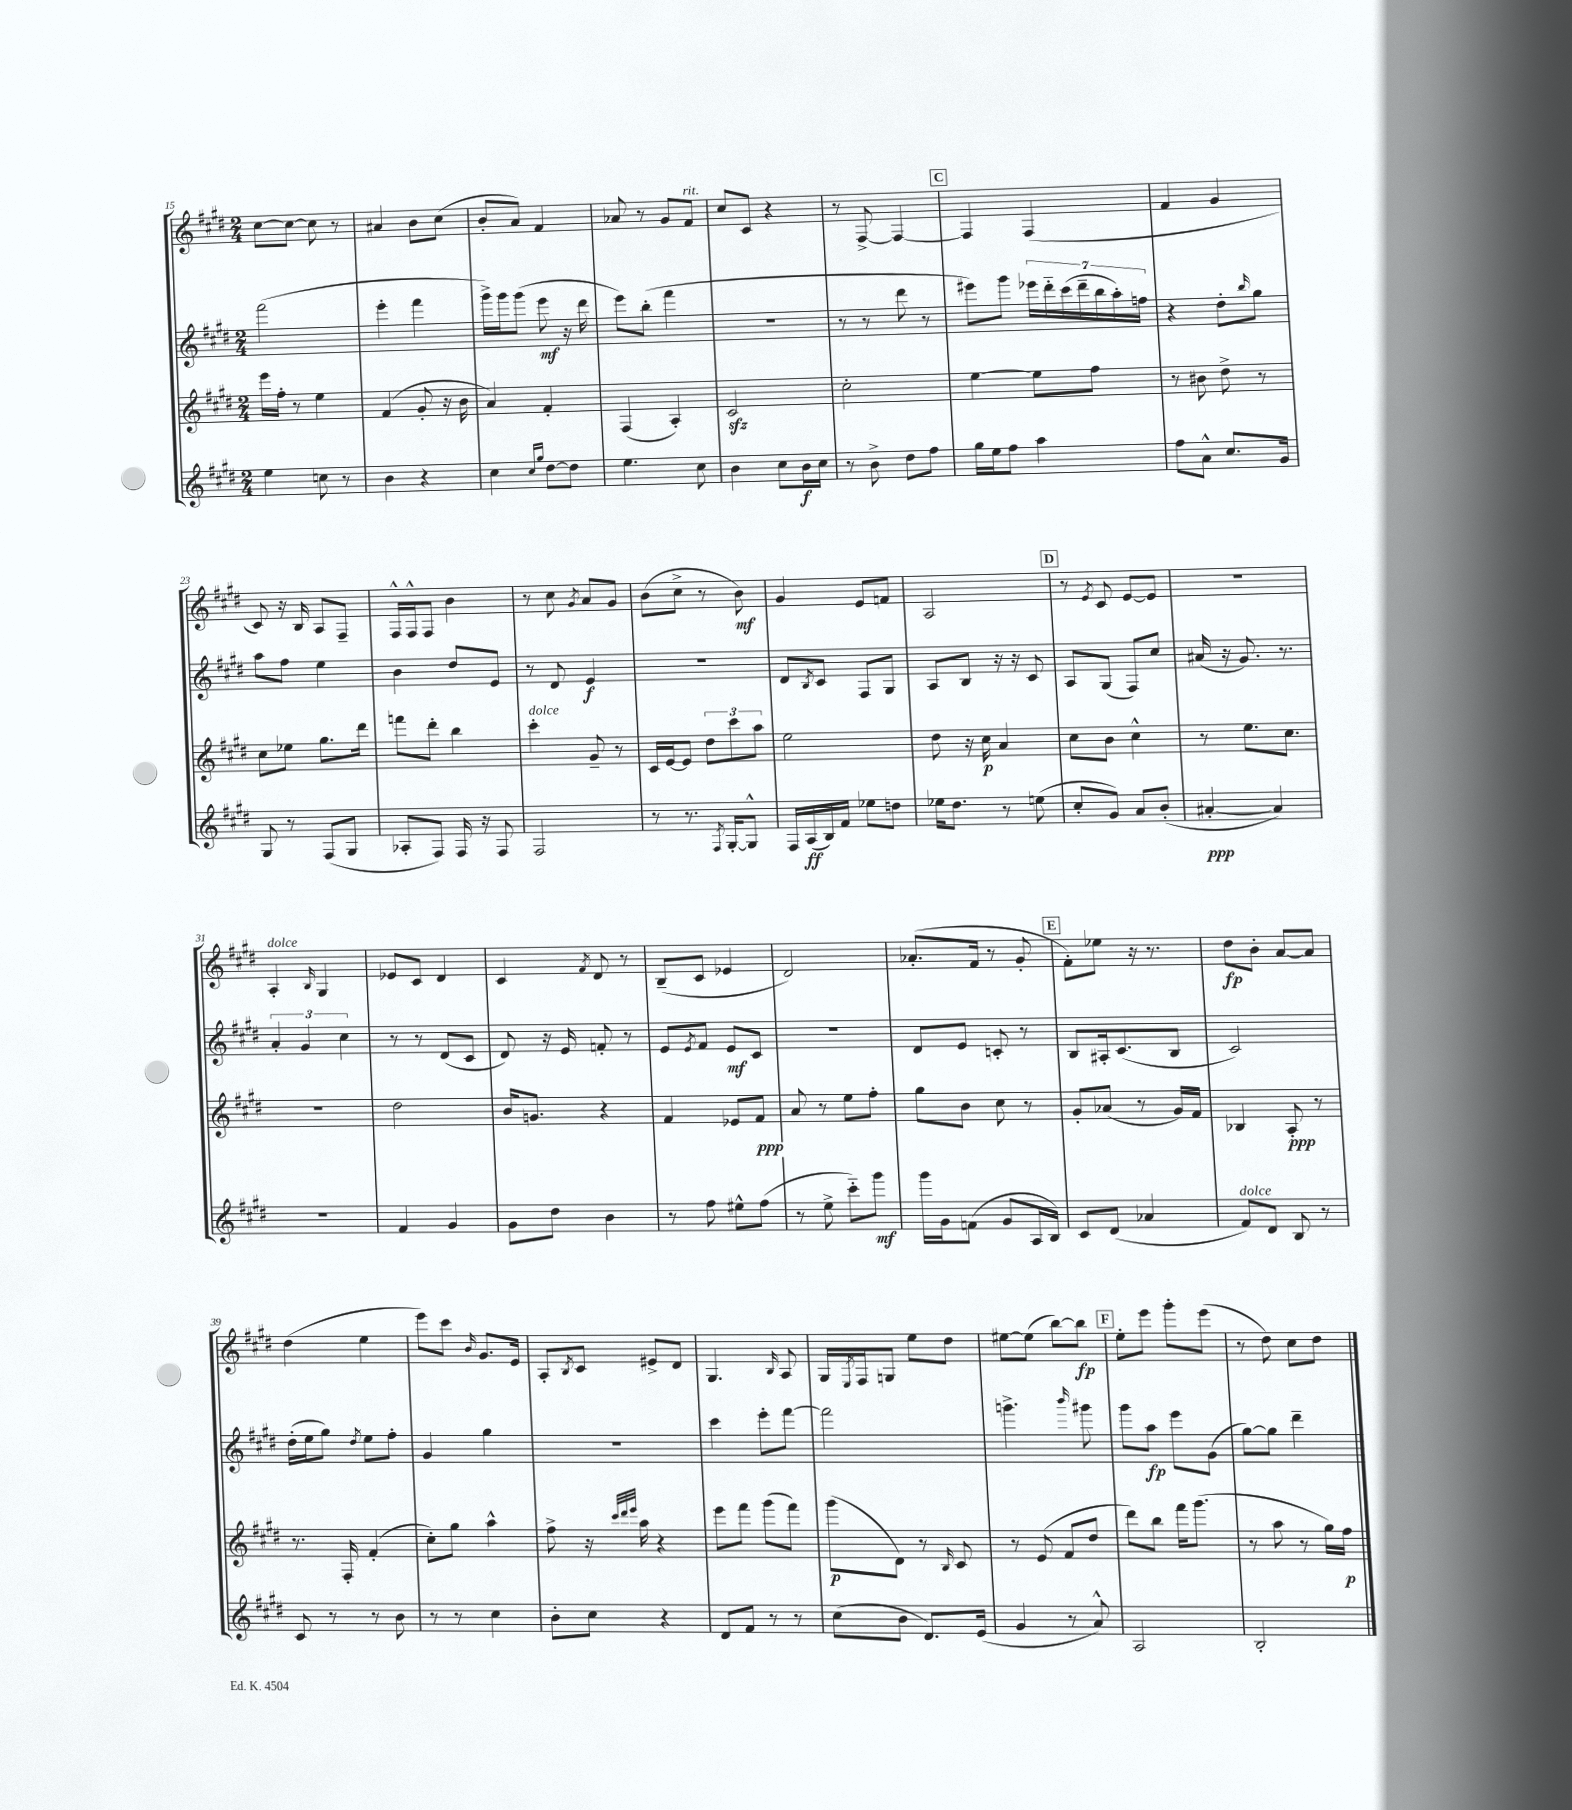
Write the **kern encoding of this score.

**kern	**dynam	**kern	**dynam	**kern	**dynam	**kern	**dynam
*part4	*part4	*part3	*part3	*part2	*part2	*part1	*part1
*staff4	*staff4	*staff3	*staff3	*staff2	*staff2	*staff1	*staff1
*clefG2	*	*clefG2	*	*clefG2	*	*clefG2	*
*k[f#c#g#d#]	*	*k[f#c#g#d#]	*	*k[f#c#g#d#]	*	*k[f#c#g#d#]	*
*M2/4	*	*M2/4	*	*M2/4	*	*M2/4	*
=15	=15	=15	=15	=15	=15	=15	=15
4ee\	.	16eee\LL	.	(2fff#\	.	[8cc#\L	.
.	.	16ff#'\JJ	.	.	.	.	.
.	.	8r	.	.	.	8cc#\J_	.
8ccn\	.	4ee\	.	.	.	8cc#\]	.
8r	.	.	.	.	.	8r	.
=16	=16	=16	=16	=16	=16	=16	=16
4b\	.	(4f#/	.	4eee'\	.	4a#X/	.
4r	.	8g#'/	.	4fff#\	.	8b\L	.
.	.	16r	.	.	.	(8cc#\J	.
.	.	16b\	.	.	.	.	.
=17	=17	=17	=17	=17	=17	=17	=17
4cc#\	.	4a/)	.	16ggg#^\LL)	.	8b'/L	.
.	.	.	.	16ggg#\J	.	.	.
.	.	.	.	(8ggg#\J	.	8a/J)	.
16qqcc#/LL	.	.	.	.	.	.	.
16qqgg#/JJ	.	.	.	.	.	.	.
[8dd#\L	.	4f#'/	.	8eee\	mf	4f#/	.
8dd#\J]	.	.	.	16r	.	.	.
.	.	.	.	16ddd#\	.	.	.
=18	=18	=18	=18	=18	=18	=18	=18
4.ee\	.	(4F#/	.	8eee\L)	.	8a-X/	.
.	.	.	.	(8bb'\J	.	8r	.
.	.	4A'/)	.	4fff#\	.	8g#/L	.
!	!	!	!	!	!	!LO:TX:a:i:t=rit.	!
8cc#\	.	.	.	.	.	8f#/J	.
=19	=19	=19	=19	=19	=19	=19	=19
4b\	.	2c#zz/	.	2r	.	8cc#/L	.
.	.	.	.	.	.	8c#/J	.
8cc#\L	.	.	.	.	.	4r	.
16b\L	f	.	.	.	.	.	.
16cc#\JJ	.	.	.	.	.	.	.
=20	=20	=20	=20	=20	=20	=20	=20
8r	.	2cc#'\	.	8r	.	8r	.
8b^\	.	.	.	8r	.	[8F#^/	.
8dd#\L	.	.	.	8ddd#\	.	4F#/_	.
8ff#\J	.	.	.	8r	.	.	.
!!LO:REH:place=s1:t=C
=21	=21	=21	=21	=21	=21	=21	=21
16gg#\LL	.	[4ee\	.	8eee#X\L)	.	4F#/]	.
16ee\J	.	.	.	.	.	.	.
8ff#\J	.	.	.	8ggg#\J	.	.	.
4aa\	.	8ee\L]	.	28eee-X\LL	.	(4F#/	.
.	.	.	.	28ddd#\	.	.	.
.	.	.	.	(28ccc#\	.	.	.
.	.	.	.	28ddd#~\	.	.	.
.	.	8ff#\J	.	.	.	.	.
.	.	.	.	28bb\	.	.	.
.	.	.	.	28aa'\)	.	.	.
.	.	.	.	28ffn\JJ	.	.	.
=22	=22	=22	=22	=22	=22	=22	=22
8ff#\L	.	8r	.	4r	.	4f#/	.
8a^^\J	.	8b#X\	.	.	.	.	.
8.cc#/L	.	8dd#^\	.	8dd#'\L	.	4g#/	.
.	.	.	.	16qqbb/	.	.	.
.	.	8r	.	8gg#\J	.	.	.
16g#/Jk	.	.	.	.	.	.	.
!!LO:LB:g=z
=23	=23	=23	=23	=23	=23	=23	=23
8G#/	.	8cc#\L	.	8aa\L	.	8c#/)	.
8r	.	8ee-X\J	.	8ff#\J	.	16r	.
.	.	.	.	.	.	16B/	.
(8F#/L	.	8.gg#\L	.	4ee\	.	8A/L	.
8G#/J	.	.	.	.	.	8F#~/J	.
.	.	16ddd#\Jk	.	.	.	.	.
=24	=24	=24	=24	=24	=24	=24	=24
8A-X'/L	.	8fffn\L	.	4b\	.	16F#^^/LL	.
.	.	.	.	.	.	16F#^^/J	.
8F#/J)	.	8ddd#'\J	.	.	.	8F#/J	.
16F#/	.	4bb\	.	8dd#/L	.	4b\	.
16r	.	.	.	.	.	.	.
8F#/	.	.	.	8e/J	.	.	.
=25	=25	=25	=25	=25	=25	=25	=25
!	!	!LO:TX:a:i:t=dolce	!	!	!	!	!
2F#/	.	4ccc#'\	.	8r	.	8r	.
.	.	.	.	8d#/	.	8cc#\	.
.	.	.	.	.	.	8qg#/	.
.	.	8g#~/	.	4e/	f	8a/L	.
.	.	8r	.	.	.	8g#/J	.
=26	=26	=26	=26	=26	=26	=26	=26
8r	.	16c#/LL	.	2r	.	(8b\L	.
.	.	[16e/J	.	.	.	.	.
8.r	.	8e/J]	.	.	.	8cc#^\J	.
.	.	12dd#\L	.	.	.	8r	.
8qF#/	.	.	.	.	.	.	.
[16G#'/KL	.	.	.	.	.	.	.
.	.	12ccc#\	.	.	.	.	.
8G#^^/J]	.	.	.	.	.	8b\)	mf
.	.	12aa\J	.	.	.	.	.
=27	=27	=27	=27	=27	=27	=27	=27
16F#/LL	.	2ee\	.	8d#/L	.	4g#/	.
(16A/	ff	.	.	.	.	.	.
.	.	.	.	8qB/	.	.	.
16B/)	.	.	.	8c#/J	.	.	.
16f#/JJ	.	.	.	.	.	.	.
8ee-X\L	.	.	.	8F#/L	.	8e/L	.
8ddn\J	.	.	.	8G#/J	.	8fn/J	.
=28	=28	=28	=28	=28	=28	=28	=28
16ee-X\KL	.	8dd#\	.	8A/L	.	2A/	.
8.dd#\J	.	.	.	.	.	.	.
.	.	16r	.	8B/J	.	.	.
.	.	16cc#\	p	.	.	.	.
8r	.	4a/	.	16r	.	.	.
.	.	.	.	16r	.	.	.
(8een\	.	.	.	8c#/	.	.	.
!!LO:REH:place=s1:t=D
=29	=29	=29	=29	=29	=29	=29	=29
8cc#'/L	.	8cc#\L	.	8A/L	.	8r	.
.	.	.	.	.	.	8qe/	.
8g#/J)	.	8b\J	.	(8G#/J	.	8c#/	.
8a/L	.	4cc#^^\	.	8F#/L)	.	[8e/L	.
(8b'/J	.	.	.	8cc#/J	.	8e/J]	.
=30	=30	=30	=30	=30	=30	=30	=30
[4a#X'/	ppp	8r	.	(16a#X/	.	2r	.
.	.	.	.	16r	.	.	.
.	.	8.ee\L	.	8.g#/)	.	.	.
4a#/])	.	.	.	.	.	.	.
.	.	8.cc#\J	.	8.r	.	.	.
!!LO:LB:g=z
=31	=31	=31	=31	=31	=31	=31	=31
!	!	!	!	!	!	!LO:TX:a:i:t=dolce	!
2r	.	2r	.	6a'/	.	4A'/	.
.	.	.	.	6g#/	.	.	.
.	.	.	.	.	.	16qqB/	.
.	.	.	.	.	.	4G#/	.
.	.	.	.	6cc#\	.	.	.
=32	=32	=32	=32	=32	=32	=32	=32
4f#/	.	2dd#\	.	8r	.	8e-X/L	.
.	.	.	.	8r	.	8c#/J	.
4g#/	.	.	.	(8d#/L	.	4d#/	.
.	.	.	.	8c#/J	.	.	.
=33	=33	=33	=33	=33	=33	=33	=33
8g#\L	.	16b/KL	.	8d#/)	.	4c#/	.
.	.	8.gn/J	.	.	.	.	.
8dd#\J	.	.	.	16r	.	.	.
.	.	.	.	16e/	.	.	.
.	.	.	.	.	.	8qf#/	.
4b\	.	4r	.	8fn'/	.	8d#/	.
.	.	.	.	8r	.	8r	.
=34	=34	=34	=34	=34	=34	=34	=34
8r	.	4f#/	.	8e/L	.	(8B~/L	.
.	.	.	.	8qe/	.	.	.
8ff#\	.	.	.	8f#/J	.	8c#/J	.
8ee#X^^\L	.	8e-X/L	.	8e/L	mf	4e-X/	.
(8ff#\J	.	8f#/J	ppp	8c#/J	.	.	.
=35	=35	=35	=35	=35	=35	=35	=35
8r	.	8a/	.	2r	.	2d#/)	.
8ee^\	.	8r	.	.	.	.	.
8ccc#\L)	.	8ee\L	.	.	.	.	.
8ggg#\J	mf	8ff#'\J	.	.	.	.	.
=36	=36	=36	=36	=36	=36	=36	=36
16ggg#\LL	.	8gg#\L	.	8d#/L	.	(8.a-X'/L	.
16g#\J	.	.	.	.	.	.	.
(8fn\J	.	8b\J	.	8e/J	.	.	.
.	.	.	.	.	.	16f#/Jk	.
8g#/L	.	8cc#\	.	8cn'/	.	8r	.
16A/L	.	8r	.	8r	.	8g#'/	.
16B/JJ)	.	.	.	.	.	.	.
!!LO:REH:place=s1:t=E
=37	=37	=37	=37	=37	=37	=37	=37
8c#/L	.	8g#'/L	.	8B/L	.	8f#'\L)	.
(8d#/J	.	(8a-X/J	.	16A#X'/k	.	8ee-X\J	.
.	.	.	.	(8.c#/	.	.	.
4a-X/	.	8r	.	.	.	16r	.
.	.	.	.	.	.	8.r	.
.	.	16g#/LL)	.	8B/J	.	.	.
.	.	16f#/JJ	.	.	.	.	.
=38	=38	=38	=38	=38	=38	=38	=38
!LO:TX:a:i:t=dolce	!	!	!	!	!	!	!
8f#/L)	.	4B-X/	.	2c#/)	.	8dd#\L	fp
8d#/J	.	.	.	.	.	8b'\J	.
8B/	.	8A'/	ppp	.	.	[8a/L	.
8r	.	8r	.	.	.	8a/J]	.
!!LO:LB:g=z
=39	=39	=39	=39	=39	=39	=39	=39
8c#/	.	8.r	.	(16dd#'\LL	.	(4dd#\	.
.	.	.	.	16ee\J	.	.	.
8r	.	.	.	8gg#\J)	.	.	.
.	.	16F#'/	.	.	.	.	.
.	.	.	.	8qdd#/	.	.	.
8r	.	(4f#'/	.	8ee\L	.	4ee\	.
8b\	.	.	.	8ff#'\J	.	.	.
=40	=40	=40	=40	=40	=40	=40	=40
8r	.	8cc#'\L)	.	4g#/	.	8eee\L)	.
8r	.	8gg#\J	.	.	.	8ccc#\J	.
.	.	.	.	.	.	16qqb/	.
4cc#\	.	4aa^^\	.	4gg#\	.	8.g#/L	.
.	.	.	.	.	.	16e/Jk	.
=41	=41	=41	=41	=41	=41	=41	=41
8b'\L	.	8ff#^\	.	2r	.	8A'/L	.
.	.	.	.	.	.	8qB/	.
8cc#\J	.	16r	.	.	.	8c#/J	.
.	.	32qqccc#/LLL	.	.	.	.	.
.	.	32qqddd#/	.	.	.	.	.
.	.	32qqeee/JJJ	.	.	.	.	.
.	.	16aa\	.	.	.	.	.
4r	.	4r	.	.	.	8e#X^/L	.
.	.	.	.	.	.	8d#/J	.
=42	=42	=42	=42	=42	=42	=42	=42
8d#/L	.	8eee\L	.	4ccc#\	.	4.G#/	.
8f#/J	.	8fff#\J	.	.	.	.	.
8r	.	(8ggg#\L	.	8eee'\L	.	.	.
.	.	.	.	.	.	16qqB/	.
8r	.	8fff#\J)	.	[8fff#\J	.	8A/	.
=43	=43	=43	=43	=43	=43	=43	=43
(8cc#\L	.	(8ggg#\L	p	2fff#\]	.	16G#/LL	.
.	.	.	.	.	.	8qE/	.
.	.	.	.	.	.	16F#/J	.
8b\J	.	8d#\J)	.	.	.	8Gn/J	.
8.d#/L)	.	8r	.	.	.	8ee\L	.
.	.	16qqB/	.	.	.	.	.
.	.	8c#/	.	.	.	8dd#\J	.
(16e/Jk	.	.	.	.	.	.	.
=44	=44	=44	=44	=44	=44	=44	=44
4g#/	.	8r	.	4.gggn^\	.	[8ee#X\L	.
.	.	(8e/	.	.	.	(8ee#\J]	.
8r	.	8f#/L	.	.	.	[8bb\L)	.
.	.	.	.	16qqbbb/	.	.	.
8a^^/)	.	8dd#/J	.	8ggg#X\	.	8bb\J]	fp
!!LO:REH:place=s1:t=F
=45	=45	=45	=45	=45	=45	=45	=45
2A/	.	8ddd#\L)	.	8ggg#\L	.	8ee'\L	.
.	.	8bb\J	.	8aa\J	fp	8eee\J	.
.	.	16fff#\KL	.	8eee\L	.	8ggg#'\L	.
.	.	(8.ggg#\J	.	.	.	.	.
.	.	.	.	(8g#\J	.	(8eee\J	.
=46	=46	=46	=46	=46	=46	=46	=46
2B'/	.	8r	.	[8gg#\L)	.	8r	.
.	.	8aa\	.	8gg#\J]	.	8dd#\)	.
.	.	8r	.	4ddd#~\	.	8cc#\L	.
.	.	16gg#\LL)	.	.	.	8dd#\J	.
.	.	16ff#\JJ	p	.	.	.	.
==	==	==	==	==	==	==	==
*-	*-	*-	*-	*-	*-	*-	*-
